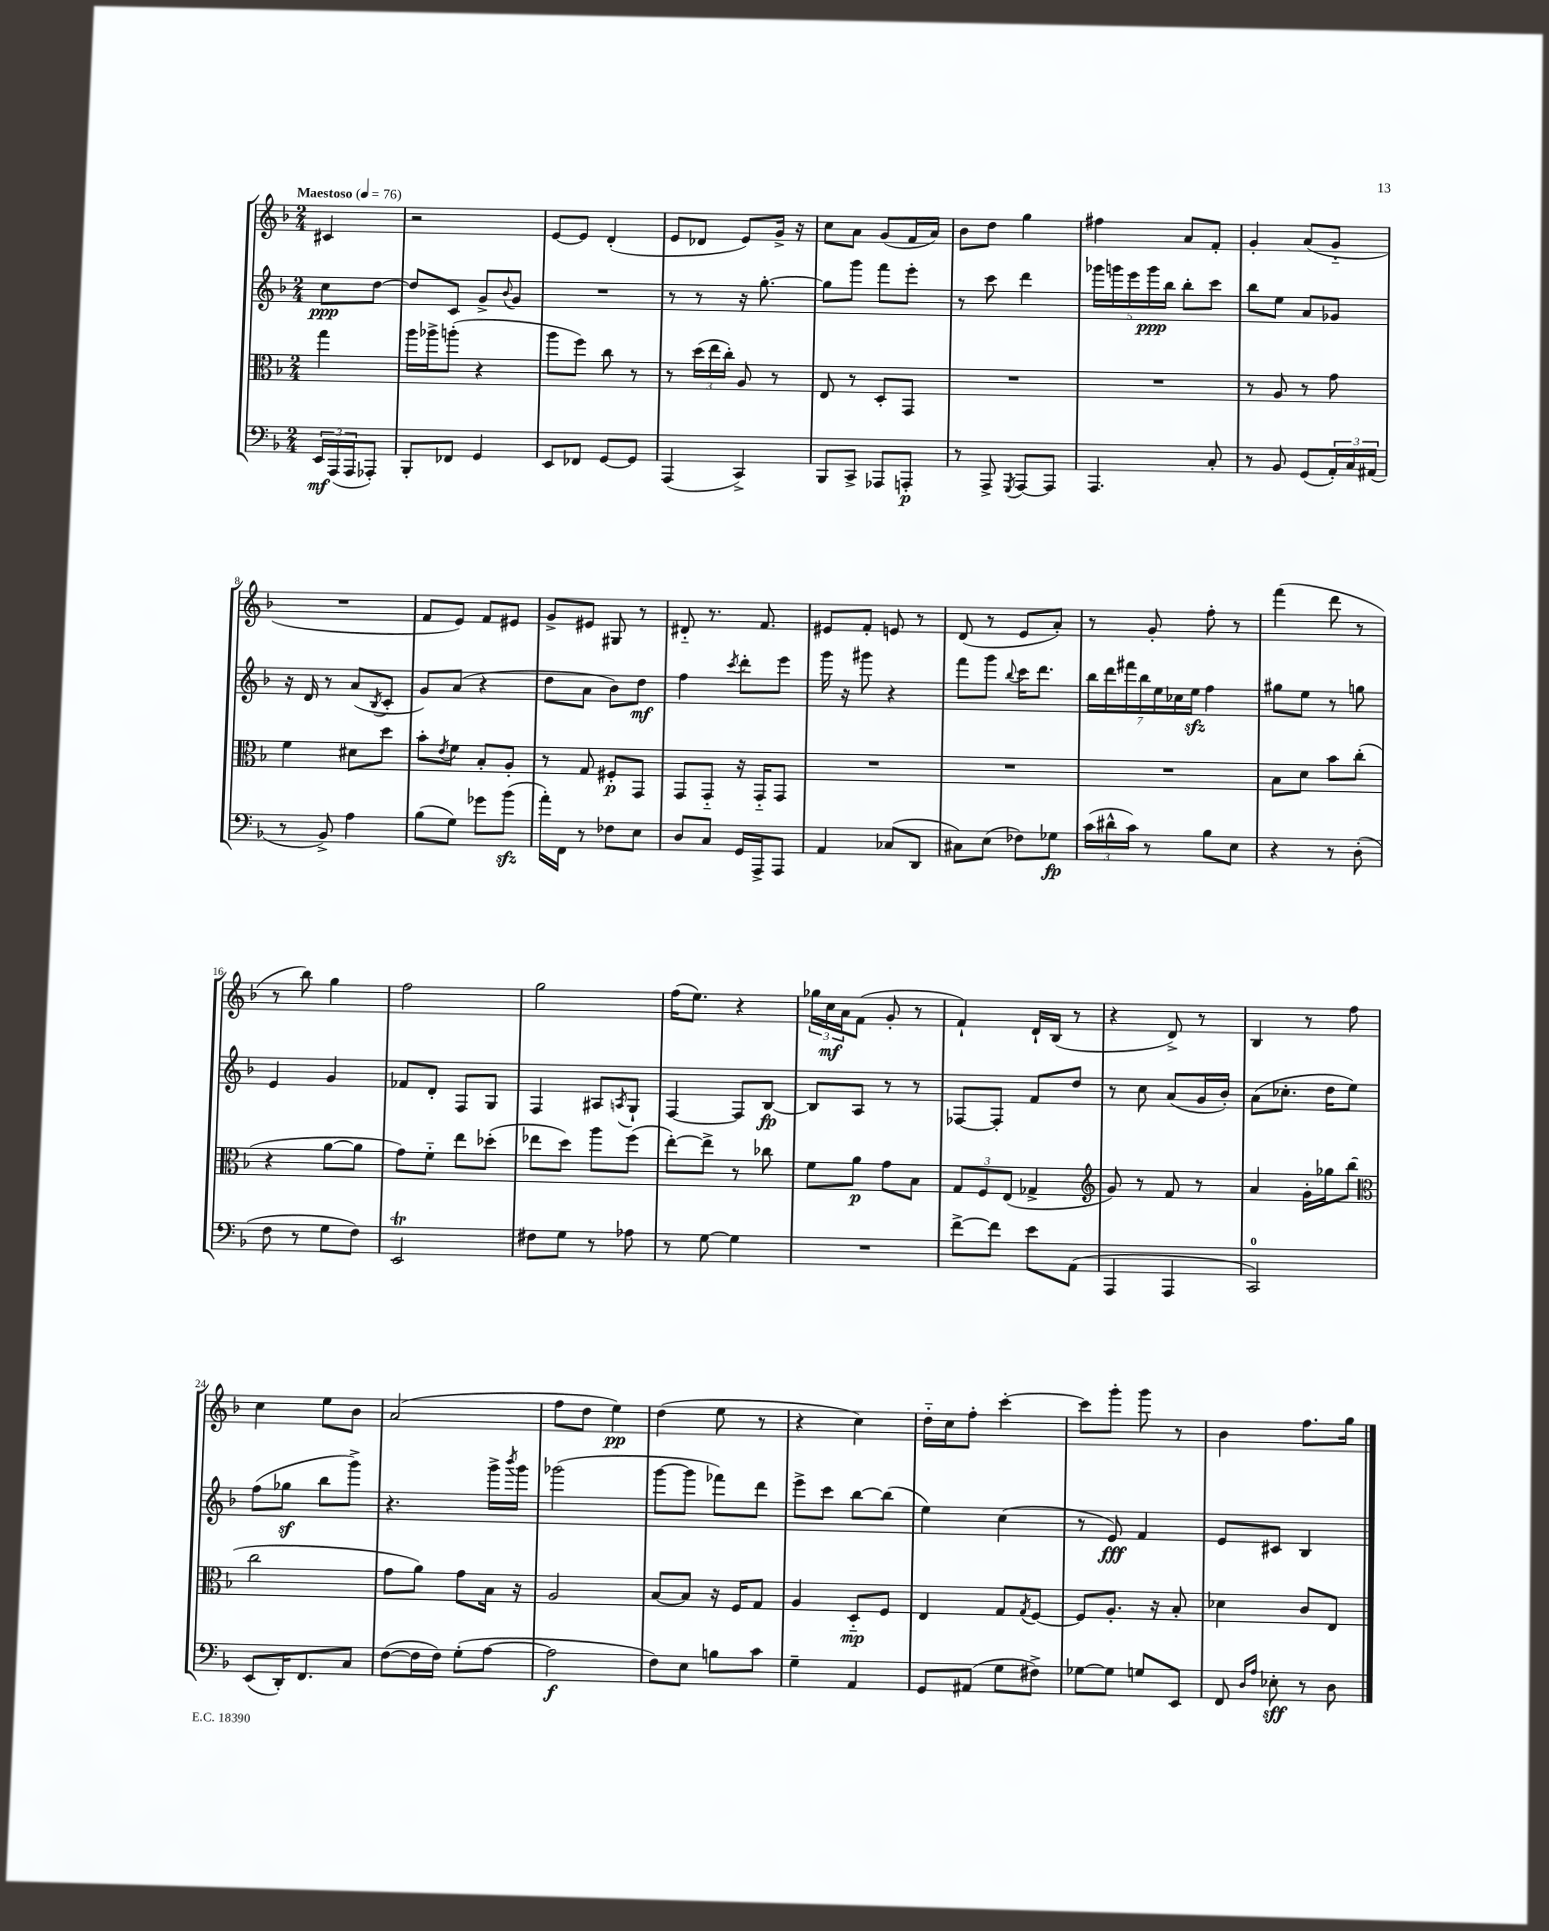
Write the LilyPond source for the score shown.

<<
\new StaffGroup <<
\new Staff = "s0" {
    \clef treble \key f \major \numericTimeSignature \time 2/4 \partial 4 \tempo "Maestoso" 4 = 76
    cis'4 |
    r2 |
    e'8~ e'8 d'4-.( |
    e'8 des'8 e'8) g'16-> r16 |
    c''8 a'8 g'8( f'16 a'16) |
    bes'8 d''8 g''4 |
    fis''4 a'8 f'8-. |
    g'4-. a'8( g'8-_ |
    R2 |
    f'8 e'8) f'8 eis'8 |
    g'8-> eis'8 gis8 r8 |
    dis'8-_ r8. f'8. |
    eis'8 f'8-. e'8 r8 |
    d'8( r8 e'8 a'8-.) |
    r8 g'8-. f''8-. r8 |
    f'''4( d'''8 r8 |
    r8 bes''8) g''4 |
    f''2 |
    g''2 |
    f''16( e''8.) r4 |
    \tuplet 3/2 { ges''16 c''16\mf a'16 } f'8( g'8-. r8 |
    f'4-!) d'16-! bes16( r8 |
    r4 d'8->) r8 |
    bes4 r8 f''8 |
    c''4 e''8 bes'8 |
    a'2( |
    f''8 d''8 e''4\pp) |
    d''4( e''8 r8 |
    r4 c''4) |
    d''16-_ c''16 f''8-. c'''4~-. |
    c'''8 g'''8-. g'''8 r8 |
    bes'4 f''8. g''16 \bar "|." |
}
\new Staff = "s1" {
    \clef treble \key f \major \numericTimeSignature \time 2/4 \partial 4
    c''8\ppp d''8~ |
    d''8 c'8 g'8-> \appoggiatura { bes'8 } g'8 |
    R2 |
    r8 r8 r16 g''8.~-. |
    g''8 g'''8 f'''8 e'''8-. |
    r8 c'''8 d'''4 |
    \tuplet 5/4 { ges'''16 g'''16 e'''16 g'''16\ppp bes''16 } bes''8-. c'''8 |
    bes''8 e''8 a'8 ges'8 |
    r16 d'16 r8 a'8( \acciaccatura { bes8 } c'8-. |
    g'8) a'8( r4 |
    d''8 a'8 bes'8) d''8\mf |
    f''4 \acciaccatura { c'''8 } d'''8-. e'''8 |
    g'''16 r16 gis'''8 r4 |
    f'''8 g'''8 \appoggiatura { bes''8 } c'''16 d'''8. |
    \tuplet 7/4 { bes''16 d'''16 fis'''16 bes''16 e''16 ces''16 e''16\sfz } f''4 |
    gis''8 e''8 r8 g''8 |
    e'4 g'4 |
    fes'8 d'8-. f8 g8 |
    f4 ais8 \acciaccatura { a8 } g8-! |
    f4~ f8 bes8~\fp |
    bes8 a8 r8 r8 |
    fes8~ fes8-. f'8 d''8 |
    r8 c''8 a'8( g'16 bes'16-.) |
    a'8( ces''8.-. d''16 e''8) |
    f''8( ges''8\sf bes''8 g'''8->) |
    r4. g'''16-> \acciaccatura { bes'''8 } g'''16 |
    ges'''2( |
    g'''8~ g'''8 fes'''8) d'''8 |
    e'''8-> c'''8 bes''8~ bes''8( |
    e''4) c''4( |
    r8 e'8\fff) f'4 |
    e'8 cis'8 bes4 \bar "|." |
}
\new Staff = "s2" {
    \clef alto \key f \major \numericTimeSignature \time 2/4 \partial 4
    g''4 |
    a''16 aes''16-> a''8-.( r4 |
    a''8 f''8) c''8 r8 |
    r8 \tuplet 3/2 { d''16( e''16 c''16-.) } a8 r8 |
    e8 r8 d8-. g,8 |
    R2 |
    R2 |
    r8 a8 r8 g'8 |
    f'4 dis'8 d''8 |
    bes'8-. \acciaccatura { e'8 } f'8 bes8-. a8-. |
    r8 g8 fis8-.\p g,8 |
    g,8 g,8-_ r16 g,16-_ g,8 |
    R2 |
    R2 |
    R2 |
    bes8 d'8 bes'8 c''8-.( |
    r4 a'8~ a'8 |
    g'8) f'8-_ e''8 des''8-.( |
    ees''8 d''8) a''8 f''8( |
    e''8~-.) e''8-> r8 ces''8 |
    f'8 a'8\p g'8 bes8 |
    \tuplet 3/2 { g8 f8 e8( } ges4-> |
    \clef treble g'8) r8 f'8 r8 |
    a'4 g'16-. ges''16 bes''8( |
    \clef alto c''2 |
    g'8 a'8) g'8 bes16 r16 |
    a2 |
    bes8~ bes8 r16 f16 g8 |
    a4 d8-_\mp f8 |
    e4 g8 \acciaccatura { g8 } f8~ |
    f8 a8.-. r16 bes8-. |
    des'4 c'8 e8 \bar "|." |
}
\new Staff = "s3" {
    \clef bass \key f \major \numericTimeSignature \time 2/4 \partial 4
    \tuplet 3/2 { e,16\mf a,,16( a,,16 } aes,,8-.) |
    bes,,8-. fes,8 g,4 |
    e,8 fes,8 g,8~ g,8 |
    a,,4( c,4->) |
    bes,,8 c,8-> aes,,8 a,,8-.\p |
    r8 a,,8-> \acciaccatura { g,,8 } a,,8~ a,,8 |
    a,,4. c8-. |
    r8 bes,8 g,8( \tuplet 3/2 { a,16-.) c16 ais,16( } |
    r8 bes,8->) a4 |
    bes8( g8) ges'8 bes'8\sfz( |
    a'16-.) f,16 r8 fes8 e8 |
    d8 c8 g,16 a,,16-> a,,8 |
    a,4 ces8( d,8 |
    cis8) e8( fes8) ges8\fp |
    \tuplet 3/2 { c'16( dis'16-^ c'16) } r8 bes8 e8 |
    r4 r8 d8-.( |
    f8 r8 g8 f8) |
    e,2\trill |
    fis8 g8 r8 aes8 |
    r8 g8~ g4 |
    R2 |
    f'8~-> f'8 e'8 a,8( |
    a,,4 a,,4 |
    c,2-0) |
    e,8( d,16-.) f,8. c8 |
    f8~( f16 f16) g8-.( a8~ |
    a2\f |
    f8) e8 b8 c'8 |
    g4-- a,4 |
    g,8 ais,8( g8 fis8->) |
    ges8~ ges8 g8 e,8 |
    f,8 \grace { d16 a16 } ees8-.\sff r8 d8 \bar "|." |
}
>>
>>
